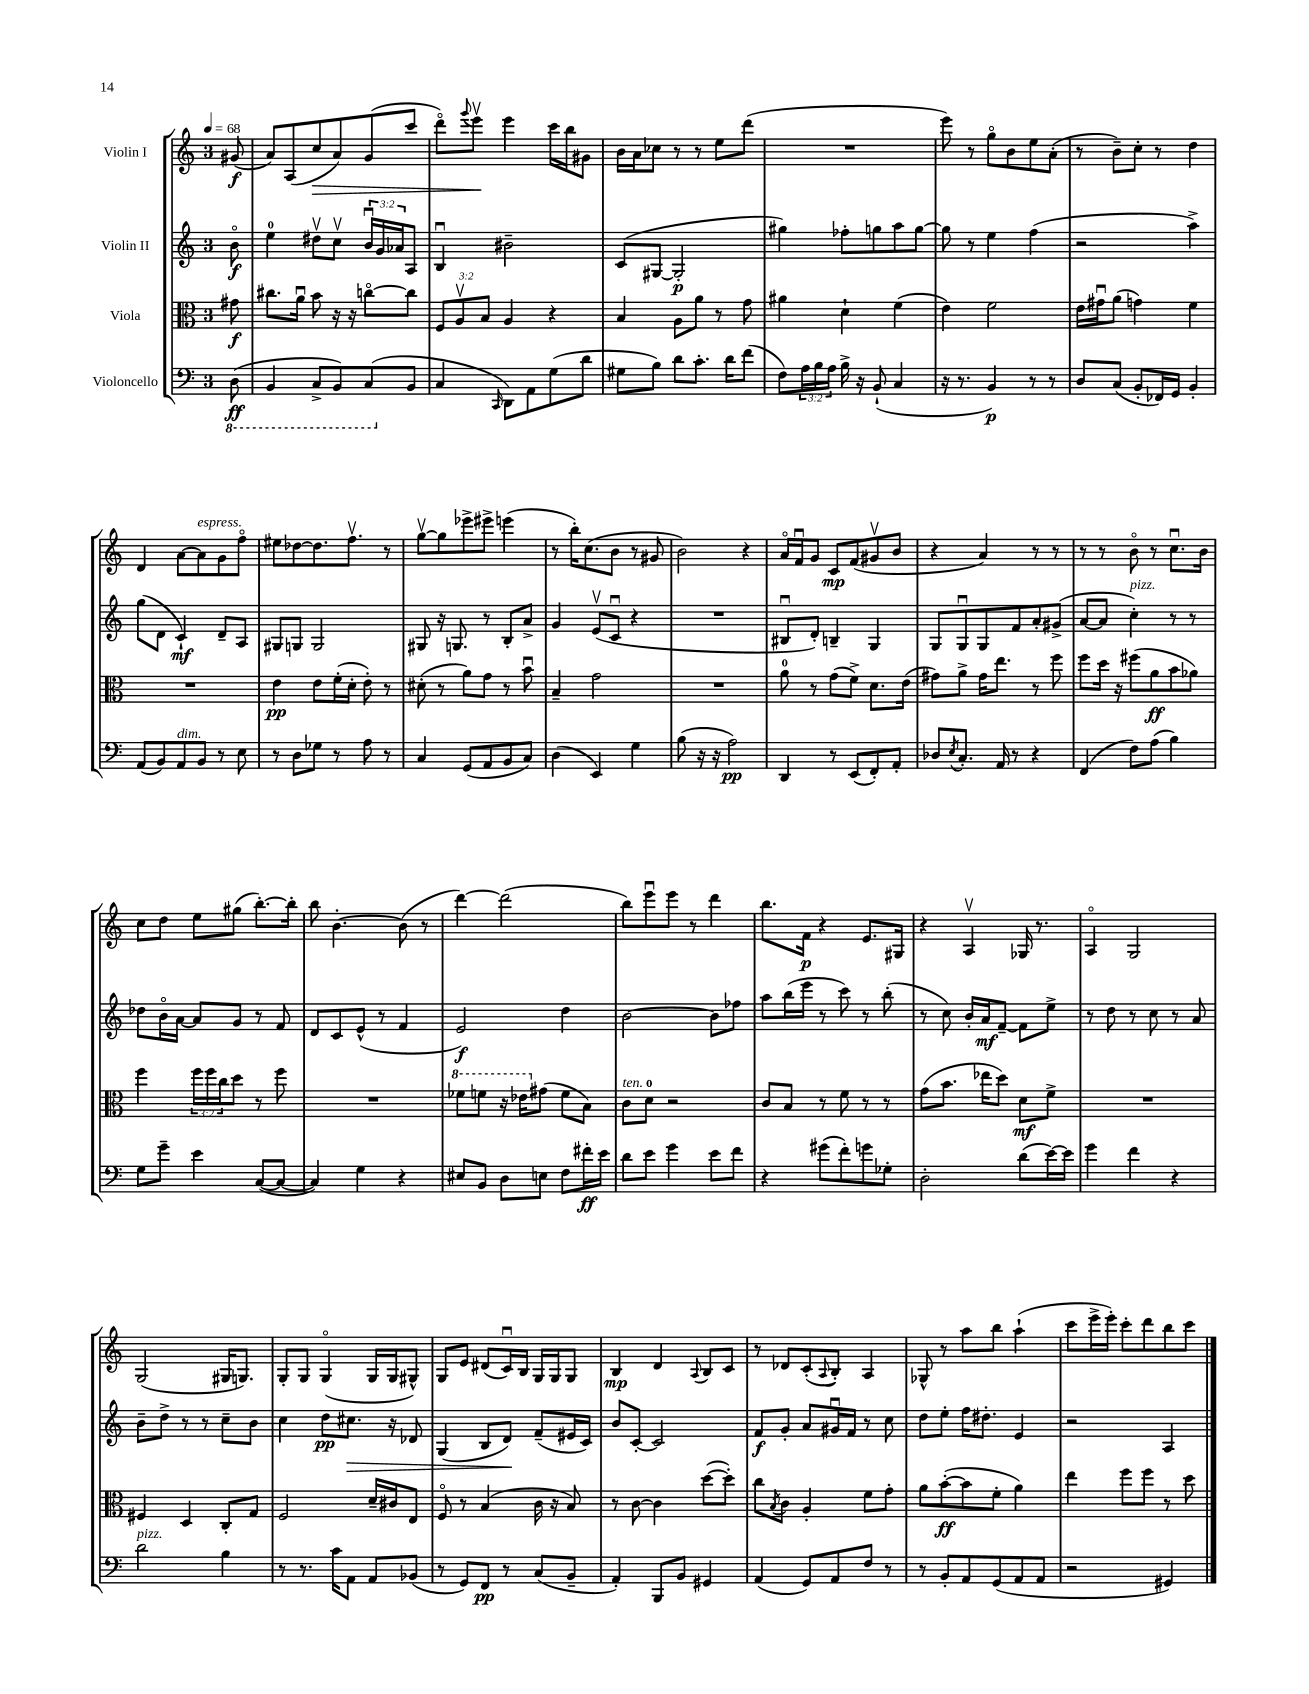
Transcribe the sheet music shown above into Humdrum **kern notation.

**kern	**kern	**kern	**kern
*staff4	*staff3	*staff2	*staff1
*clefF4	*clefC3	*clefG2	*clefG2
*k[]	*k[]	*k[]	*k[]
*M3/4	*M3/4	*M3/4	*M3/4
*MM68	*MM68	*MM68	*MM68
(8DD	8g#	8bo	(8g#
=	=	=	=
4BBB	8.cc#	4ee	8a)
.	.	.	(8A
.	16au	.	.
8CC^	8b	8dd#v	8cc
8BBB)	16r	8ccv	8a)
.	16r	.	.
(8CC	[8cco	24bu	(8g
.	.	24g	.
.	.	24a-	.
8BB	8cc]	8A	8ccc
=	=	=	=
4C	12F	4Bu	8dddo)
.	12Av	.	.
.	.	.	8qqggg
.	.	.	8eeev
.	12B	.	.
16qqCC	.	.	.
8DD)	4A	2b#~	4eee
8AA	.	.	.
(8G	4r	.	16ccc
.	.	.	16bb
8d	.	.	8g#
=	=	=	=
8G#	4B	(8c	16b
.	.	.	16a
8B)	.	[8G#	8cc-
8d	8A	2G#']	8r
8.c'	8a	.	8r
.	8r	.	8ee
16d	.	.	.
(8f	8g	.	(8ddd
=	=	=	=
8F)	4a#	4gg#)	2.r
24A	.	.	.
24B	.	.	.
24A	.	.	.
16B^	4d`	8ff-'	.
16r	.	.	.
(8BB`	.	8gg	.
4C	(4f	8aa	.
.	.	[8gg	.
=	=	=	=
16r	4e)	8gg]	8eee)
8.r	.	.	.
.	.	8r	8r
4BB)	2f	4ee	8ggo
.	.	.	8b
8r	.	(4ff	8ee
8r	.	.	(8a'
=	=	=	=
8D	16e	2r	8r
.	16g#u	.	.
(8C	(8a	.	8b~)
8BB'	4g)	.	8cc'
16FF-)	.	.	8r
16GG	.	.	.
4BB'	4f	4aa^)	4dd
=	=	=	=
(8AA	2.r	(8gg	4d
8BB)	.	8d	.
8AA	.	4c`)	[8a
8BB	.	.	8a]
8r	.	8d~	8g
8E	.	8A	8ffo
=	=	=	=
8r	4e	8G#	8ee#
8D	.	8G	[8dd-
8G-	8e	2G	8.dd-]
8r	(16f'	.	.
.	16d'	.	8.ffv
8A	8e')	.	.
8r	8r	.	8r
=	=	=	=
4C	(8d#'	8G#	[8ggv
.	8r	16r	8gg]
.	.	8.G	.
(8GG	8a)	.	8eee-^
8AA	8g	8r	8eee#^
8BB	8r	8B'	(4eee
8C)	8bu	8a^	.
=	=	=	=
(4D	4B~	4g	8r
.	.	.	16bb')
.	.	.	(8.cc
4EE)	2g	(8ev	.
.	.	8cu	8b
4G	.	4r	8r
.	.	.	8g#
=	=	=	=
(8B	2.r	2.r	2b)
16r	.	.	.
16r	.	.	.
2A)	.	.	.
.	.	.	4r
=	=	=	=
4DD	8a	8B#u	16ao
.	.	.	16fu
.	8r	8d')	8g
8r	(8g	4B~	8c
(8EE	8f^)	.	(8f
8FF')	8.d	4G	8g#v
8AA'	.	.	8b
.	(16e	.	.
=	=	=	=
8D-	8g#)	8G	4r
8qE	.	.	.
8.C'	8a^	8Gu	.
.	16g#	8G	4a)
16AA	8.ee	.	.
8r	.	8f	.
4r	8r	8a'	8r
.	8ff	(8g#^	8r
=	=	=	=
(4FF	8ff	[8a	8r
.	16dd	8a]	8r
.	16r	.	.
8F)	(8ff#	4cc')	8bo
(8A	8a	.	8r
4B)	8b	8r	8.ccu
.	8a-)	8r	.
.	.	.	16b
=	=	=	=
8G	4ff	8dd-	8cc
8g~	.	16bo	8dd
.	.	[16a	.
4e	24ff	8a]	8ee
.	24ff	.	.
.	24cc	.	.
.	8dd	8g	(8gg#
([8C	8r	8r	[8.bb')
8C_	8ff	8f	.
.	.	.	16bb']
=	=	=	=
4C])	2.r	8d	8bb
.	.	8c	[4.b'
4G	.	(8e^^	.
.	.	8r	.
4r	.	4f	(8b]
.	.	.	8r
=	=	=	=
8E#	8ff-	2e)	[4ddd)
8BB	8ff	.	.
8D	16r	.	(2ddd]
.	16ee-	.	.
8E	(8g#	.	.
8F	8f	4dd	.
16f#'	8B)	.	.
16e	.	.	.
=	=	=	=
8d	8c	[2b	8bb)
8e	8d	.	8eeeu
4g	2r	.	8eee
.	.	.	8r
8e	.	8b]	4ddd
8f	.	8ff-	.
=	=	=	=
4r	8c	8aa	8.bb
.	8B	(16bb	.
.	.	16eee	16f
(8g#	8r	8r	4r
8f')	8f	8ccc)	.
8g	8r	8r	8.e
8G-'	8r	(8bb'	.
.	.	.	16G#
=	=	=	=
2D'	(8g	8r	4r
.	8.b	8cc)	.
.	.	16b'	4Av
.	16ee-	16a	.
.	8dd)	[8f~	.
(8d	8d	8f]	16G-
.	.	.	8.r
[16e)	8f^	8ee^	.
16e]	.	.	.
=	=	=	=
4g	2.r	8r	4Ao
.	.	8dd	.
4f	.	8r	2G
.	.	8cc	.
4r	.	8r	.
.	.	8a	.
=	=	=	=
2d	4F#	8b~	(2G
.	.	8dd^	.
.	4D	8r	.
.	.	8r	.
4B	8C'	8cc~	16G#
.	.	.	8.G)
.	8G	8b	.
=	=	=	=
8r	2F	4cc	8G'
8.r	.	.	8G
.	.	8dd	(4Go
16c	.	.	.
8AA	.	8.cc#	.
8AA	16d~	.	16G
.	16c#	16r	16G
(8BB-	8E	8d-	8G#^^)
=	=	=	=
8r	8Fo	(4G	8G
8GG)	8r	.	8e
8FF	(4B	8B	(8d#
8r	.	8d)	16cu)
.	.	.	16B
(8C	16c	(8f~	16G
.	16r	.	16G
8BB~	8B)	16e#	8G
.	.	16c)	.
=	=	=	=
4AA')	8r	8b	4B
.	[8c	[8c'	.
8BBB	4c]	2c]	4d
8BB	.	.	.
.	.	.	8qqA
4GG#	([8dd	.	8B
.	8dd'])	.	8c
=	=	=	=
(4AA	8cc	8f	8r
.	8qB	.	.
.	8c	8g'	8d-
8GG)	4A'	8a	(8c'
.	.	.	8qqA
8AA	.	16g#u	8B')
.	.	16f	.
8F	8f	8r	4A
8r	8g'	8cc	.
=	=	=	=
8r	8a	8dd	8G-^^
8BB'	([8b'	8ee'	8r
8AA	8b]	16ff	8aa
.	.	8.dd#'	.
(8GG	8f'	.	8bb
8AA	4a)	4e	(4aa`
8AA	.	.	.
=	=	=	=
2r	4ee	2r	8ccc
.	.	.	16eee^
.	.	.	16eee')
.	8ff	.	8ccc'
.	8ff	.	8ddd
4GG#)	8r	4A	8bb
.	8dd	.	8ccc
==	==	==	==
*-	*-	*-	*-
